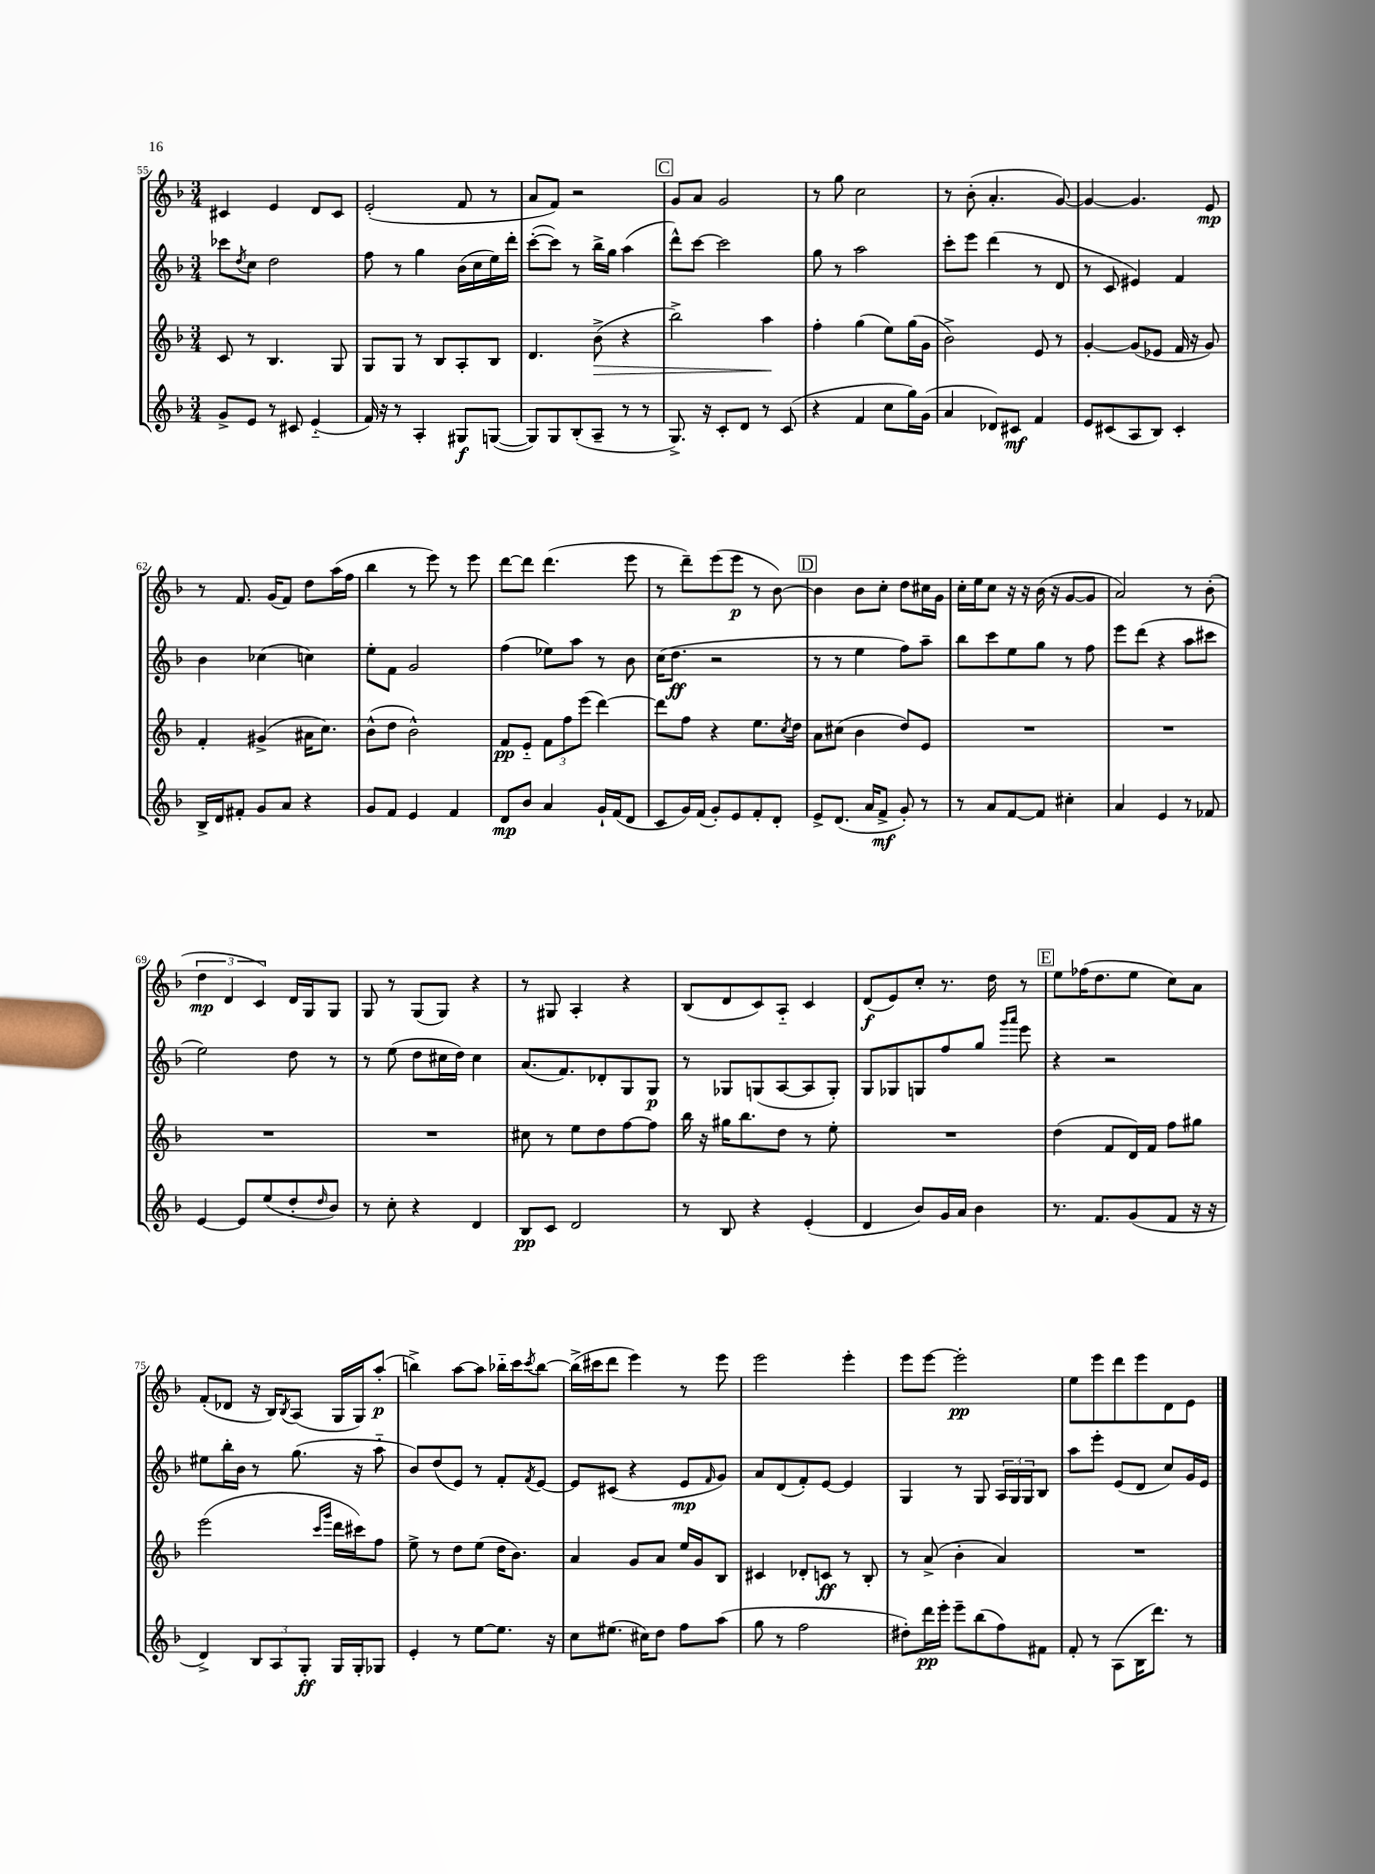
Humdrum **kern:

**kern	**kern	**kern	**kern
*staff4	*staff3	*staff2	*staff1
*clefG2	*clefG2	*clefG2	*clefG2
*k[b-]	*k[b-]	*k[b-]	*k[b-]
*M3/4	*M3/4	*M3/4	*M3/4
8g^/L	8c/	8ccc-\L	4c#/
.	.	8qdd/	.
8e/J	8r	8cc\J	.
8r	4.B-/	2dd\	4e/
8c#/	.	.	.
(4e'~/	.	.	8d/L
.	8G/	.	8c#/J
=	=	=	=
16f/)	8G/L	8ff\	(2e'/
16r	.	.	.
8r	8G/J	8r	.
4A'/	8r	4gg\	.
.	8B-/L	.	.
8G#/L	8A'/	(16b-\LL	8f/
.	.	16cc\	.
([8G/J	8B-/J	16ee\)	8r
.	.	16ddd'\JJ	.
=	=	=	=
8G/]L)	4.d/	([8ccc'\L	8a/L
8G/	.	8ccc\]J)	8f/J)
(8B-'/	.	8r	2r
8A~/J	(8b-^\	16bb-^\LL	.
.	.	16gg\JJ	.
8r	4r	(4aa\	.
8r	.	.	.
=	=	=	=
8.G^/)	2bb-^\)	8ddd^^\L)	8g/L
.	.	[8ccc\J	8a/J
16r	.	.	.
8c'/L	.	2ccc\]	2g/
8d/J	.	.	.
8r	4aa\	.	.
(8c/	.	.	.
=	=	=	=
4r	4ff'\	8gg\	8r
.	.	8r	8gg\
4f/	(4gg\	2aa\	2cc\
8cc\L	8ee\L)	.	.
16gg\L)	(16gg\L	.	.
(16g\JJ	16g\JJ	.	.
=	=	=	=
4a/	2b-^\)	8ccc'\L	8r
.	.	8eee\J	(8b-'\
8d-/L)	.	(4ddd\	4.a'/
8c#/J	.	.	.
4f/	8e/	8r	.
.	8r	8d/	[8g/)
=	=	=	=
8e/L	[4g'/	8r	4g/_
(8c#/	.	8c/	.
8A/	(8g/]L	4e#/)	4.g/]
8B-/J)	8e-/J	.	.
4c#'/	16f/	4f/	.
.	16r	.	.
.	8g/)	.	8e/
=	=	=	=
16B-^/LL	4f'/	4b-\	8r
16d/J	.	.	.
8f#'/J	.	.	8.f/
8g/L	(4g#^/	(4cc-\	.
.	.	.	(16g/LK
8a/J	.	.	8f/J)
4r	16a#\LK	4cc\)	8dd\L
.	8.cc\J)	.	.
.	.	.	(16aa\L
.	.	.	16ff\JJ
=	=	=	=
8g/L	(8b-^^\L	8ee'\L	4bb-\
8f/J	8dd\J	8f\J	.
4e/	2b-^^\)	2g/	8r
.	.	.	8eee\)
4f/	.	.	8r
.	.	.	8eee\
=	=	=	=
8d/L	8f/L	(4ff\	[8ddd\L
8b-/J	8e'~/J	.	8ddd\]J
4a/	12f\L	8ee-\L)	(4.ddd\
.	12ff\	.	.
.	.	8aa\J	.
.	(12eee\J	.	.
16g`/LL	[4ddd\)	8r	.
(16f/J	.	.	.
8d/J	.	8b-\	8eee\
=	=	=	=
8c/L	8ddd\]L	(16cc\LK	8r
.	.	8.dd\J	.
16g/L)	8ff\J	.	8ddd~\L)
(16f/JJ	.	.	.
8g'/L)	4r	2r	(8eee\
8e/	.	.	8eee\J
8f'/	8.ee\L	.	8r
8d'/J	.	.	[8b-\)
.	8qcc/	.	.
.	16dd\Jk	.	.
=	=	=	=
8e^/L	8a\L	8r	4b-\]
(8.d/J	(8cc#\J	8r	.
.	4b-\	4ee\	8b-\L
16a/LK	.	.	.
8f^/J	.	.	8cc'\J
8g'/)	8dd/L)	8ff\L)	8dd\L
8r	8e/J	8aa~\J	16cc#\L
.	.	.	16g\JJ
=	=	=	=
8r	2.r	8bb-\L	16cc'\LL
.	.	.	16ee\J
8a/L	.	8ccc\	8cc\J
[8f/	.	8ee\	16r
.	.	.	16r
8f/]J	.	8gg\J	(16b-\
.	.	.	16r
4cc#'\	.	8r	[8g/L
.	.	8ff\	8g/]J
=	=	=	=
4a/	2.r	8eee\L	2a/)
.	.	(8ddd\J	.
4e/	.	4r	.
8r	.	8aa\L	8r
8f-/	.	8ccc#\J	(8b-'\
=	=	=	=
[4e/	2.r	2ee\)	6dd\
.	.	.	6d/
8e/]L	.	.	.
.	.	.	6c/)
(8ee/	.	.	.
8dd'/	.	8dd\	16d/LL
.	.	.	16G/J
16qqdd/	.	.	.
8b-/J)	.	8r	8G/J
=	=	=	=
8r	2.r	8r	8G/
8cc'\	.	(8ee\	8r
4r	.	8dd\L	(8G/L
.	.	16cc#\L	8G/J)
.	.	16dd\JJ)	.
4d/	.	4cc#\	4r
=	=	=	=
8B-/L	8cc#\	(8.a/L	8r
8c/J	8r	.	8G#/
.	.	8.f/)	.
2d/	8ee\L	.	4A'/
.	8dd\	8d-'/	.
.	[8ff\	8G/	4r
.	8ff\]J	8G/J	.
=	=	=	=
8r	16bb-\	8r	(8B-/L
.	16r	.	.
8B-/	16gg#\LK	8G-/L	8d/
.	8.bb-\	.	.
4r	.	(8G/	8c/)
.	8dd\J	[8A/	8A'~/J
(4e'/	8r	8A/]	4c/
.	8ee'\	8G'/J)	.
=	=	=	=
4d/	2.r	8G/L	(8d/L
.	.	8G-/	8e/)
8b-/L)	.	8G/	8cc'/J
16g/L	.	8ff/	8.r
16a/JJ	.	.	.
4b-\	.	8gg/J	.
.	.	.	16dd\
.	.	16qqggg/LL	.
.	.	16qqaaa/JJ	.
.	.	8eee\	8r
=	=	=	=
8.r	(4dd\	4r	8ee\L
.	.	.	(16ff-\K
8.f/L	.	.	8.dd\
.	8f/L	2r	.
(8g/	16d/L)	.	8ee\J
.	16f/JJ	.	.
8f/J	8ff\L	.	8cc\L)
16r	8gg#\J	.	8a\J
16r	.	.	.
=	=	=	=
4d^/)	(2eee\	8ee#\L	(8f'/L
.	.	16bb-'\L	8d-/J
.	.	16b-\JJ	.
12B-/L	.	8r	16r
.	.	.	16B-/LK)
12A/	.	.	.
.	.	.	8qB-/
.	.	(8.gg\	(8A/J
12G'/J	.	.	.
.	16qqccc/LL	.	.
.	16qqggg/JJ	.	.
16G/LL	16ddd\LL	.	16G/LL
16G'/J	16ccc#\J)	16r	16G/J)
8G-/J	8ff\J	8aa'~\	(8aa'/J
=	=	=	=
4e'/	8ee^\	8b-/L)	4bb^\)
.	8r	(8dd/	.
8r	8dd\L	8e/J)	[8aa\L
[8ee\L	(8ee\J	8r	8aa\]J
8.ee\]J	16dd\LK	8f'/L	16bb-'~\LL
.	8.b-\J)	.	16ccc\J
.	.	8qf/	8qccc/
.	.	[8e/J	[8bb-\J
16r	.	.	.
=	=	=	=
8cc\L	4a/	8e/]L	(16bb-^\]LL
.	.	.	16ccc#\J
(8.ee#\J	.	(8c#/J	8ddd\J
.	8g/L	4r	4eee\)
16cc#\LK)	.	.	.
8dd\J	8a/J	.	.
8ff\L	16ee/LL	8e/L	8r
.	16g/J	.	.
.	.	16qqf/	.
(8aa\J	8B-/J	8g/J)	8eee\
=	=	=	=
8gg\	4c#/	8a/L	2eee\
8r	.	(8d/	.
2ff\	8d-'/L	8f'/)	.
.	8c/J	[8e/J	.
.	8r	4e/]	4eee'\
.	8B-'/	.	.
=	=	=	=
8dd#'\L)	8r	4G/	8eee\L
16ddd\L	(8a^/	.	[8eee\J
16eee'\JJ	.	.	.
8eee~\L	4b-'\	8r	2eee'\]
(8bb-\	.	8G/	.
8ff\)	4a/)	24A/LL	.
.	.	24G/	.
.	.	24G/J	.
8f#\J	.	8B-/J	.
=	=	=	=
8f'/	2.r	8aa\L	8ee\L
8r	.	8eee'\J	8eee\
(8A\L	.	(8e/L	8ddd\
16B-\K	.	8d/J	8eee\
8.ddd\J)	.	.	.
.	.	8cc/L)	8d\
8r	.	16g/L	8e\J
.	.	16e/JJ	.
==	==	==	==
*-	*-	*-	*-
